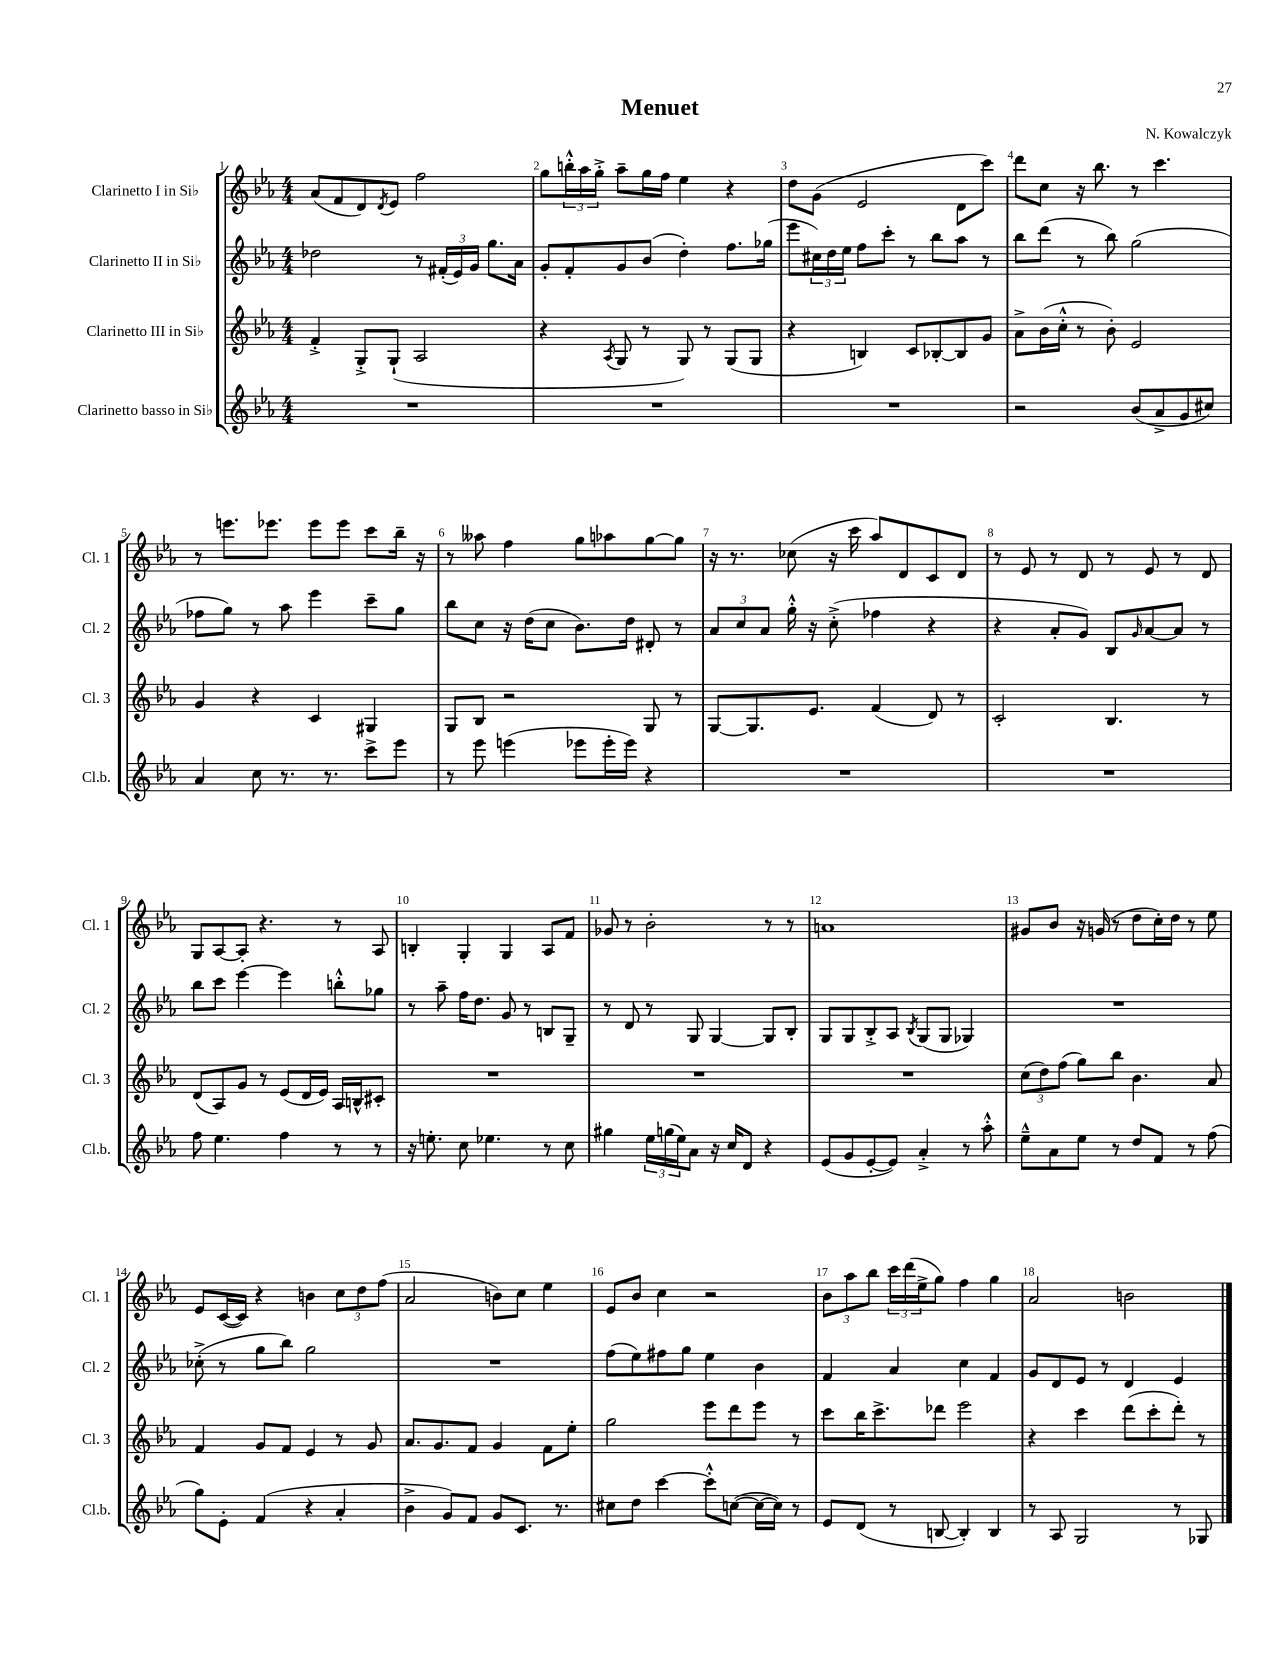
\header { title = "Menuet" composer = "N. Kowalczyk" }
<<
\new StaffGroup <<
\new Staff = "s0" \with { instrumentName = "Clarinetto I in Sib" shortInstrumentName = "Cl. 1" } {
    \clef treble \key ees \major \numericTimeSignature \time 4/4
    aes'8( f'8 d'8) \acciaccatura { d'8 } ees'8 f''2 |
    g''8 \tuplet 3/2 { b''16-.-^ aes''16 g''16-.-> } aes''8-- g''16 f''16 ees''4 r4 |
    d''8 g'8( ees'2 d'8 c'''8) |
    d'''8 c''8 r16 bes''8. r8 c'''4. |
    r8 e'''8. ees'''8. ees'''8 ees'''8 c'''8 bes''16-- r16 |
    r8 aeses''8 f''4 g''8 aes''8 g''8~ g''8 |
    r16 r8. ces''8( r16 c'''16 aes''8) d'8 c'8 d'8 |
    r8 ees'8 r8 d'8 r8 ees'8 r8 d'8 |
    g8 aes8~ aes8-. r4. r8 aes8 |
    b4-. g4-. g4 aes8 f'8 |
    ges'8 r8 bes'2-. r8 r8 |
    a'1 |
    gis'8 bes'8 r16 g'16( r8 d''8 c''16-.) d''16 r8 ees''8 |
    ees'8 c'16~( c'16) r4 b'4 \tuplet 3/2 { c''8 d''8 f''8( } |
    aes'2 b'8) c''8 ees''4 |
    ees'8 bes'8 c''4 r2 |
    \tuplet 3/2 { bes'8 aes''8 bes''8 } \tuplet 3/2 { c'''16 d'''16( ees''16-> } g''8) f''4 g''4 |
    aes'2 b'2 \bar "|." |
}
\new Staff = "s1" \with { instrumentName = "Clarinetto II in Sib" shortInstrumentName = "Cl. 2" } {
    \clef treble \key ees \major \numericTimeSignature \time 4/4
    des''2 r8 \tuplet 3/2 { fis'16-.( ees'16) g'16 } g''8. aes'16 |
    g'8-. f'8-. g'8 bes'8( d''4-.) f''8. ges''16( |
    ees'''8 \tuplet 3/2 { cis''16) d''16 ees''16 } f''8 c'''8-. r8 bes''8 aes''8 r8 |
    bes''8 d'''8( r8 bes''8) g''2( |
    fes''8 g''8) r8 aes''8 ees'''4 c'''8-- g''8 |
    bes''8 c''8 r16 d''16( c''8 bes'8.) d''16 dis'8-. r8 |
    \tuplet 3/2 { aes'8 c''8 aes'8 } g''16-.-^ r16 c''8-.->( fes''4 r4 |
    r4 aes'8-. g'8) bes8 \grace { g'16 } aes'8~ aes'8 r8 |
    bes''8 c'''8 ees'''4~ ees'''4 b''8-.-^ ges''8 |
    r8 aes''8-- f''16 d''8. g'8 r8 b8 g8-- |
    r8 d'8 r8 g8 g4~ g8 bes8-. |
    g8 g8 bes8-.-> aes8 \acciaccatura { bes8 } g8( g8 ges4) |
    R1 |
    ces''8-.->( r8 g''8 bes''8) g''2 |
    R1 |
    f''8( ees''8) fis''8 g''8 ees''4 bes'4 |
    f'4 aes'4 c''4 f'4 |
    g'8 d'8 ees'8 r8 d'4 ees'4 \bar "|." |
}
\new Staff = "s2" \with { instrumentName = "Clarinetto III in Sib" shortInstrumentName = "Cl. 3" } {
    \clef treble \key ees \major \numericTimeSignature \time 4/4
    f'4-.-> g8-.-> g8-!( aes2 |
    r4 \acciaccatura { aes8 } g8 r8 g8) r8 g8( g8 |
    r4 b4) c'8 bes8~-. bes8 g'8 |
    aes'8-> bes'16( c''16-.-^ r8 bes'8-.) ees'2 |
    g'4 r4 c'4 gis4 |
    g8 bes8 r2 g8 r8 |
    g8~ g8. ees'8. f'4( d'8) r8 |
    c'2-. bes4. r8 |
    d'8( aes8) g'8 r8 ees'8( d'16 ees'16) aes16 b16-^ cis'8-. |
    R1 |
    R1 |
    R1 |
    \tuplet 3/2 { c''8( d''8) f''8( } g''8) bes''8 bes'4. aes'8 |
    f'4 g'8 f'8 ees'4 r8 g'8 |
    aes'8. g'8. f'8 g'4 f'8 ees''8-. |
    g''2 ees'''8 d'''8 ees'''8 r8 |
    c'''8 bes''16 c'''8.-> des'''8 ees'''2 |
    r4 c'''4 d'''8( c'''8-. d'''8-.) r8 \bar "|." |
}
\new Staff = "s3" \with { instrumentName = "Clarinetto basso in Sib" shortInstrumentName = "Cl.b." } {
    \clef treble \key ees \major \numericTimeSignature \time 4/4
    R1 |
    R1 |
    R1 |
    r2 bes'8( aes'8-> g'8 cis''8) |
    aes'4 c''8 r8. r8. c'''8-> ees'''8 |
    r8 ees'''8 e'''4( ees'''8 ees'''16-. ees'''16) r4 |
    R1 |
    R1 |
    f''8 ees''4. f''4 r8 r8 |
    r16 e''8.-. c''8 ees''4. r8 c''8 |
    gis''4 \tuplet 3/2 { ees''16 g''16( ees''16) } aes'8 r16 c''16 d'8 r4 |
    ees'8( g'8 ees'8~-. ees'8) aes'4-.-> r8 aes''8-.-^ |
    ees''8---^ aes'8 ees''8 r8 d''8 f'8 r8 f''8( |
    g''8) ees'8-. f'4( r4 aes'4-. |
    bes'4-> g'8) f'8 g'8 c'8. r8. |
    cis''8 d''8 c'''4~ c'''8-.-^ c''8~( c''16~ c''16) r8 |
    ees'8 d'8( r8 b8~ b4-.) b4 |
    r8 aes8 g2 r8 ges8 \bar "|." |
}
>>
>>
\layout { \context { \Score \override BarNumber.break-visibility = ##(#f #t #t) barNumberVisibility = #all-bar-numbers-visible } }
